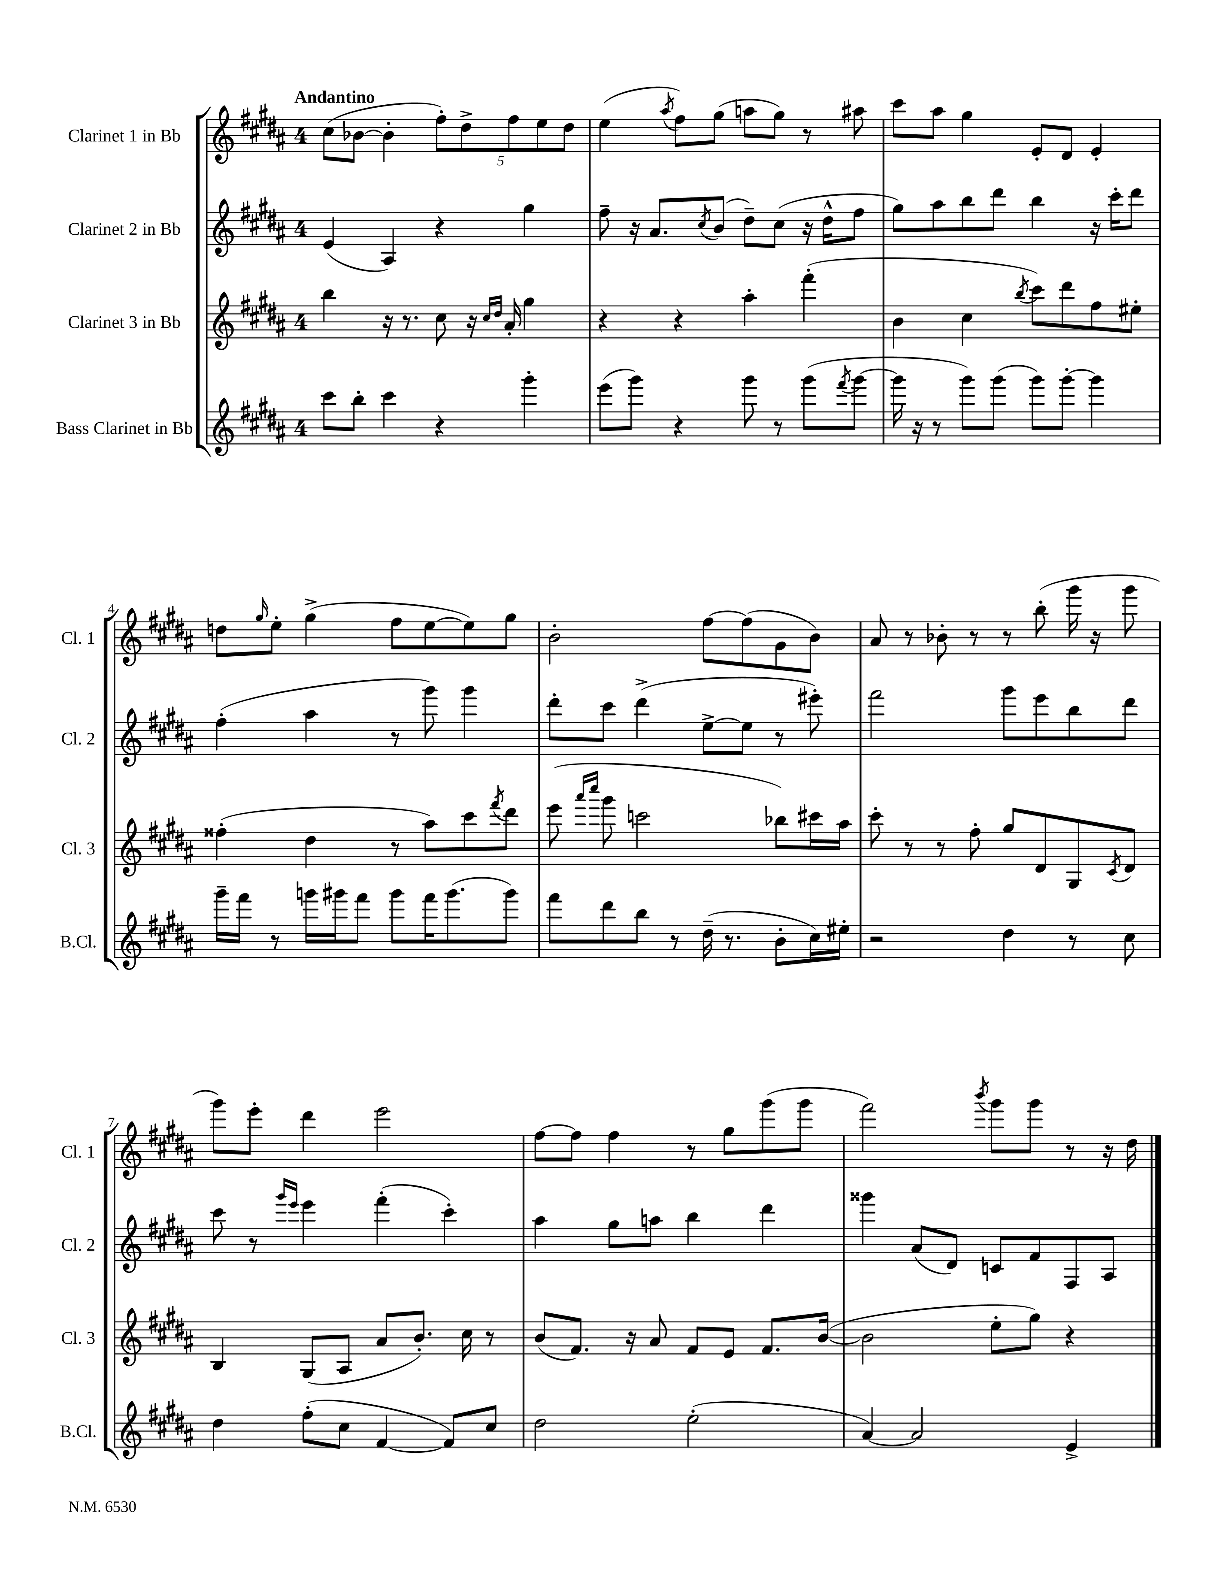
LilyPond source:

<<
\new StaffGroup <<
\new Staff = "s0" \with { instrumentName = "Clarinet 1 in Bb" shortInstrumentName = "Cl. 1" } {
    \clef treble \key b \major \once \override Staff.TimeSignature.style = #'single-digit \time 4/4 \tempo "Andantino"
    cis''8( bes'8~ bes'4-. \tuplet 5/4 { fis''8-.) dis''8-> fis''8 e''8 dis''8 } |
    e''4( \acciaccatura { ais''8 } fis''8) gis''8( a''8 gis''8) r8 ais''8 |
    cis'''8 ais''8 gis''4 e'8-. dis'8 e'4-. |
    d''8 \grace { gis''16 } e''8-. gis''4->( fis''8 e''8~ e''8) gis''8 |
    b'2-. fis''8~ fis''8( gis'8 b'8) |
    ais'8 r8 bes'8-. r8 r8 b''8-.( gis'''16 r16 gis'''8 |
    gis'''8) e'''8-. dis'''4 e'''2 |
    fis''8~ fis''8 fis''4 r8 gis''8 gis'''8( gis'''8 |
    fis'''2) \acciaccatura { b'''8 } gis'''8 gis'''8 r8 r16 dis''16 \bar "|." |
}
\new Staff = "s1" \with { instrumentName = "Clarinet 2 in Bb" shortInstrumentName = "Cl. 2" } {
    \clef treble \key b \major \once \override Staff.TimeSignature.style = #'single-digit \time 4/4
    e'4( ais4) r4 gis''4 |
    fis''8-- r16 ais'8. \acciaccatura { cis''8 } b'8( dis''8--) cis''8( r16 dis''16-^ fis''8 |
    gis''8) ais''8 b''8 dis'''8 b''4 r16 cis'''16-. dis'''8 |
    fis''4-.( ais''4 r8 gis'''8) gis'''4 |
    dis'''8-. cis'''8 dis'''4->( e''8~-> e''8 r8 eis'''8-.) |
    fis'''2 gis'''8 e'''8 b''8 dis'''8 |
    cis'''8 r8 \grace { gis'''16 e'''16 } e'''4 fis'''4-.( cis'''4-.) |
    ais''4 gis''8 a''8 b''4 dis'''4 |
    gisis'''4 ais'8( dis'8) c'8 fis'8 fis8 ais8 \bar "|." |
}
\new Staff = "s2" \with { instrumentName = "Clarinet 3 in Bb" shortInstrumentName = "Cl. 3" } {
    \clef treble \key b \major \once \override Staff.TimeSignature.style = #'single-digit \time 4/4
    b''4 r16 r8. cis''8 r16 \grace { cis''16 dis''16 } ais'16-. gis''4 |
    r4 r4 ais''4-. fis'''4-.( |
    b'4 cis''4 \acciaccatura { b''8 } cis'''8) dis'''8 fis''8 eis''8-. |
    fisis''4-.( dis''4 r8 ais''8) cis'''8 \acciaccatura { fis'''8 } dis'''8 |
    e'''8( \grace { ais'''16 cis''''16 } gis'''8 c'''2 bes''8) cis'''16 ais''16 |
    cis'''8-. r8 r8 fis''8-. gis''8 dis'8 gis8 \acciaccatura { cis'8 } dis'8 |
    b4 gis8( ais8 ais'8 b'8.-.) cis''16 r8 |
    b'8( fis'8.) r16 ais'8 fis'8 e'8 fis'8. b'16~( |
    b'2 e''8-. gis''8) r4 \bar "|." |
}
\new Staff = "s3" \with { instrumentName = "Bass Clarinet in Bb" shortInstrumentName = "B.Cl." } {
    \clef treble \key b \major \once \override Staff.TimeSignature.style = #'single-digit \time 4/4
    cis'''8 b''8-. cis'''4 r4 gis'''4-. |
    e'''8( gis'''8) r4 gis'''8 r8 gis'''8( \acciaccatura { fis'''8 } gis'''8~ |
    gis'''16 r16 r8 gis'''8) gis'''8( gis'''8) gis'''8~-. gis'''4 |
    gis'''16-- fis'''16 r8 g'''16 gis'''16 fis'''8 gis'''8 fis'''16 gis'''8.( gis'''8) |
    fis'''8 dis'''8 b''8 r8 dis''16--( r8. b'8-. cis''16) eis''16-. |
    r2 dis''4 r8 cis''8 |
    dis''4 fis''8-.( cis''8 fis'4~ fis'8) cis''8 |
    dis''2 e''2-.( |
    ais'4~) ais'2 e'4-> \bar "|." |
}
>>
>>
